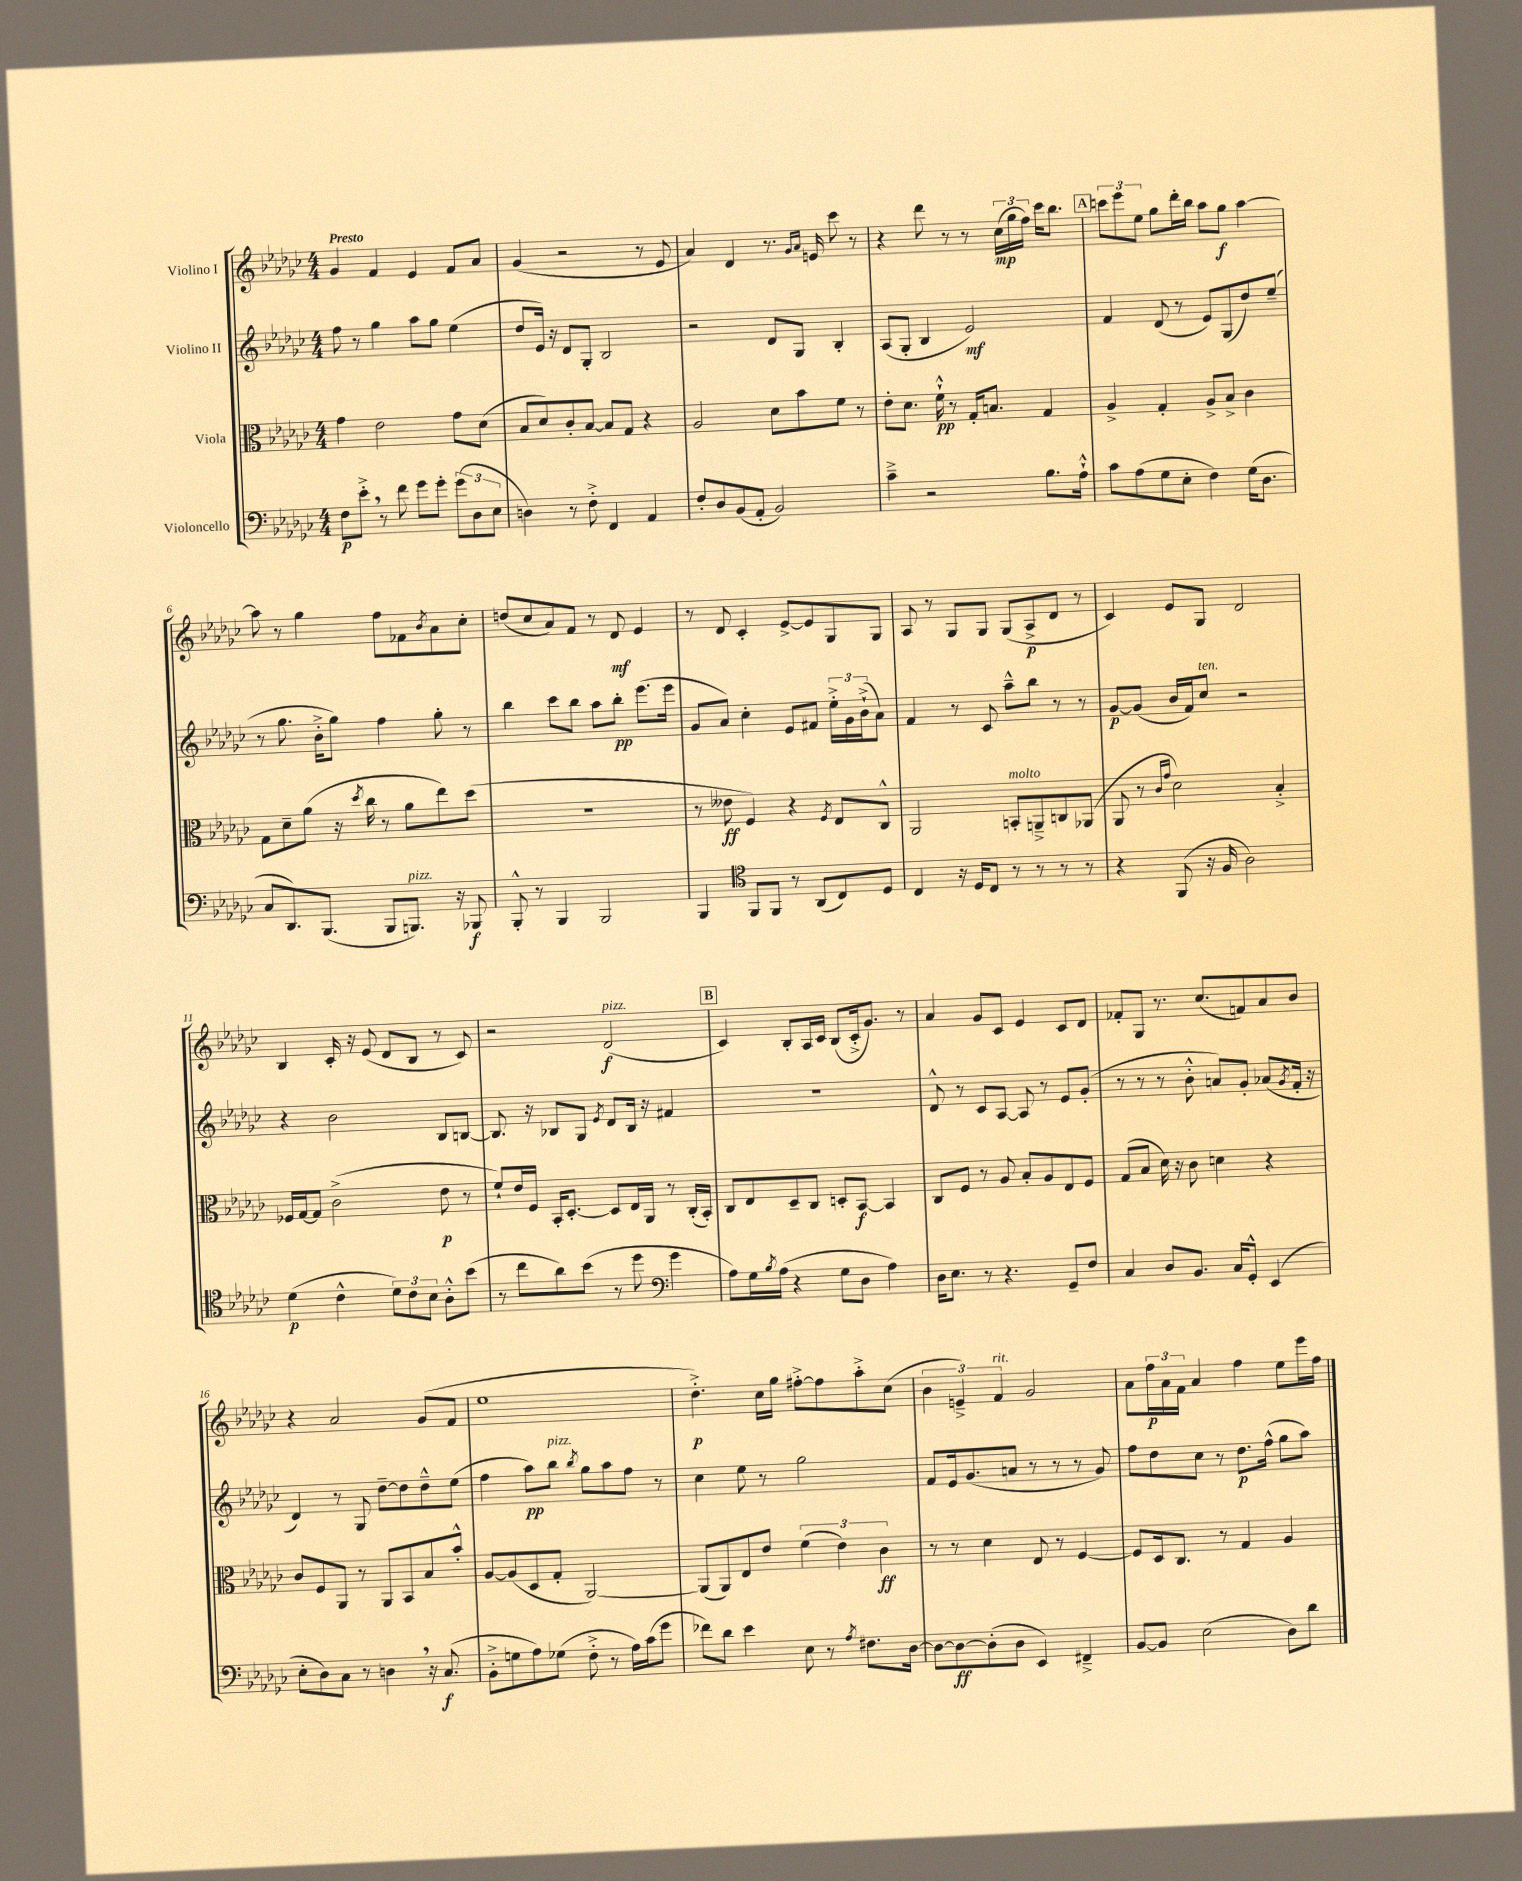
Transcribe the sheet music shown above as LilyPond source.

<<
\new StaffGroup <<
\new Staff = "s0" \with { instrumentName = "Violino I" } {
    \clef treble \key ges \major \numericTimeSignature \time 4/4 \tempo "Presto"
    ges'4 f'4 ees'4 f'8 aes'8 |
    ges'4( r2 r8 ees'8 |
    aes'4) des'4 r8. \grace { ges'16 aes'16 } e'16 ces'''8 r8 |
    r4 des'''8 r8 r8 \tuplet 3/2 { ces''16\mp( ges''16 f''16) } ces'''16 bes''8. |
    \mark \markup { \box "A" } \tuplet 3/2 { c'''8 ees'''8 ees''8 } ges''8 des'''16-. bes''16 aes''8 ges''8\f aes''4~ |
    aes''8 r8 ges''4 f''8 fes'8 \acciaccatura { bes'8 } aes'8 ces''8-. |
    d''8( ces''8 aes'8) f'8 r8 des'8\mf ees'4 |
    r8 des'8 ces'4-. ees'8~-> ees'8 ges8 ges8 |
    aes8 r8 ges8 ges8 ges8( aes8->\p des'8 r8 |
    ces'4) ees'8 ges8 des'2 |
    bes4 ces'16-. r16 ees'8( des'8 bes8 r8 ces'8) |
    r2 des'2\f^\markup { \italic "pizz." }( |
    \mark \markup { \box "B" } ces'4) bes8-. aes16 ces'16 bes8( ces'16-.-> ges'8.) r8 |
    aes'4 ges'8 ces'8 ees'4 ces'8 des'8 |
    fes'8-. ges8 r8. ces''8.( f'8) aes'8 bes'8 |
    r4 aes'2 ges'8( f'8 |
    ees''1 |
    des''4.-.->\p) ces''16 ges''16 fis''8~-.-> fis''8 aes''8-.-> ces''8( |
    \tuplet 3/2 { bes'4 e'4--->) f'4^\markup { \italic "rit." } } ges'2 |
    aes'8 \tuplet 3/2 { f''16\p aes'16 f'16 } aes'4 f''4 ees''8 ees'''16 f''16 \bar "|." |
}
\new Staff = "s1" \with { instrumentName = "Violino II" } {
    \clef treble \key ges \major \numericTimeSignature \time 4/4
    f''8 r8 ges''4 aes''8 ges''8 ees''4( |
    des''8 ees'16) r16 des'8 ges8-. bes2 |
    r2 des'8 ges8 bes4-. |
    aes8( ges8-. bes4 ees'2\mf) |
    \mark \markup { \box "A" } f'4 des'8( r8 ees'8) ges8( des''8) ees''8--( |
    r8 ges''8. bes'16-.-> ges''8) f''4 ges''8-. r8 |
    bes''4 ces'''8 bes''8 aes''8 bes''8-.\pp ees'''8.( ees'''16 |
    ges'8 aes'8) ces''4-. ees'8 fis'8 \tuplet 3/2 { ees''16-.-> ges'16 bes'16-!->( } aes'8) |
    f'4 r8 ces'8 aes''8---^ bes''8 r8 r8 |
    ges'8~\p ges'8( bes'16 f'16) ces''8^\markup { \italic "ten." } r2 |
    r4 bes'2 bes8 b8~ |
    b8. r16 bes8 ges8 \acciaccatura { ees'8 } des'8 bes16 r16 fis'4 |
    \mark \markup { \box "B" } R1 |
    des'8-^ r8 ces'8 aes8~ aes8 r8 ees'8 ges'8-.( |
    r8 r8 r8 bes'8-.-^ a'8) ges'8-. aes'8( \acciaccatura { ges'8 } f'16-. r16 |
    des'4) r8 ges8 des''8~-- des''8 des''8---^ ees''8( |
    f''4 aes''8\pp) bes''8^\markup { \italic "pizz." } \acciaccatura { bes''8 } ges''8 aes''8 f''8 r8 |
    ces''4 ees''8 r8 ges''2 |
    f'8 ees'16 ges'8.( a'8 r8 r8 r8 ges'8) |
    f''8 des''8 ces''8 r8 des''8.\p f''16-^( ges''8 aes''8) \bar "|." |
}
\new Staff = "s2" \with { instrumentName = "Viola" } {
    \clef alto \key ges \major \numericTimeSignature \time 4/4
    ges'4 ees'2 ges'8 des'8( |
    bes8 des'8) ces'8-. bes8~ bes8 ges8 r4 |
    aes2 des'8 bes'8 f'8 r8 |
    ees'8-. des'8. f'16-!-^\pp r8 ges16-. b8. ges4 |
    \mark \markup { \box "A" } aes4-> ges4-. aes8-> bes8-> ces'4 |
    ges8 des'8-- aes'8( r16 \acciaccatura { des''8 } ces''16 r8 aes'8 ees''8) des''8( |
    r1 |
    r8 eeses'8\ff f4) r4 \acciaccatura { f8 } ees8 ces8-^ |
    aes,2 b,8-.^\markup { \italic "molto" } a,8---> c8 aes,8( |
    aes,8 r8 \grace { ces'16 ges'16 } des'2) bes4-.-> |
    fes16 ges16~ ges8 ces'2->( ees'8\p r8 |
    f'8-!) ees'16 f16 bes,16-. des8.~-. des8 ees16 aes,16 r8 ces16-.( bes,16-.) |
    \mark \markup { \box "B" } ces8 ees8 des8-- ces8 d8-. bes,8~\f bes,4 |
    ces8 f8 r8 aes8 bes8-. aes8 ees8 f8 |
    ges8( bes8 des'16) r16 ces'8 d'4 r4 |
    ces'8 f8 aes,8 r8 aes,8 bes,8 bes8 bes'8-.-^ |
    aes8~ aes8( des8 ges8-. aes,2~) |
    aes,8( aes,8) ees8 ees'8 \tuplet 3/2 { f'4( ees'4) ces'4\ff } |
    r8 r8 des'4 ees8 r8 f4~ |
    f8 des16 ces8. r8 ges4 aes4 \bar "|." |
}
\new Staff = "s3" \with { instrumentName = "Violoncello" } {
    \clef bass \key ges \major \numericTimeSignature \time 4/4
    f8\p ees'8-.-> \breathe r8 f'8 ges'8 ges'8-. \tuplet 3/2 { ges'8( des8 ees8 } |
    d4) r8 f8-.-> f,4 aes,4 |
    f8-. des8 bes,8( aes,8-. bes,2) |
    ces'4---> r2 bes8. aes16-!-^ |
    \mark \markup { \box "A" } ces'8 aes8( ges8 ees8-. f4) ges16( des8. |
    ces8 des,8.) bes,,8.( bes,,8 b,,8.^\markup { \italic "pizz." }) r16 bes,,8\f |
    bes,,8-.-^ r8 bes,,4 bes,,2 |
    bes,,4 \clef tenor f,8 f,8 r8 aes,8( ces8) des8 |
    ces4 r16 des16 ces8 r8 r8 r8 r8 |
    r4 f,8( r16 f16 aes2) |
    des'4\p( ces'4-^ \tuplet 3/2 { des'8) ces'8 bes8 } aes8-.-^ bes'8( |
    r8 ces''8 aes'8) bes'8( r8 des''8 \clef bass ges'4 |
    \mark \markup { \box "B" } aes8) ges16 \acciaccatura { bes8 } aes16( r4 ges8 des8 aes4) |
    des16 ees8. r8 r4. ges,8-- f8 |
    ces4 des8 bes,8. ces16 ges,8-.-^ ees,4( |
    ees8-. des8) ces8 r8 d4 \breathe r16 ces8.\f( |
    bes,8-.-> g8 aes8) ges8( f8-.-> r8 aes16) ces'16( ges'8 |
    fes'8) des'8 ees'4 ees8 r8 \acciaccatura { aes8 } fis8. des16~ |
    des8~ des8~\ff des8-.( des8 ees,4) fis,4---> |
    bes,8~ bes,8 ees2( des8) des'8 \bar "|." |
}
>>
>>
